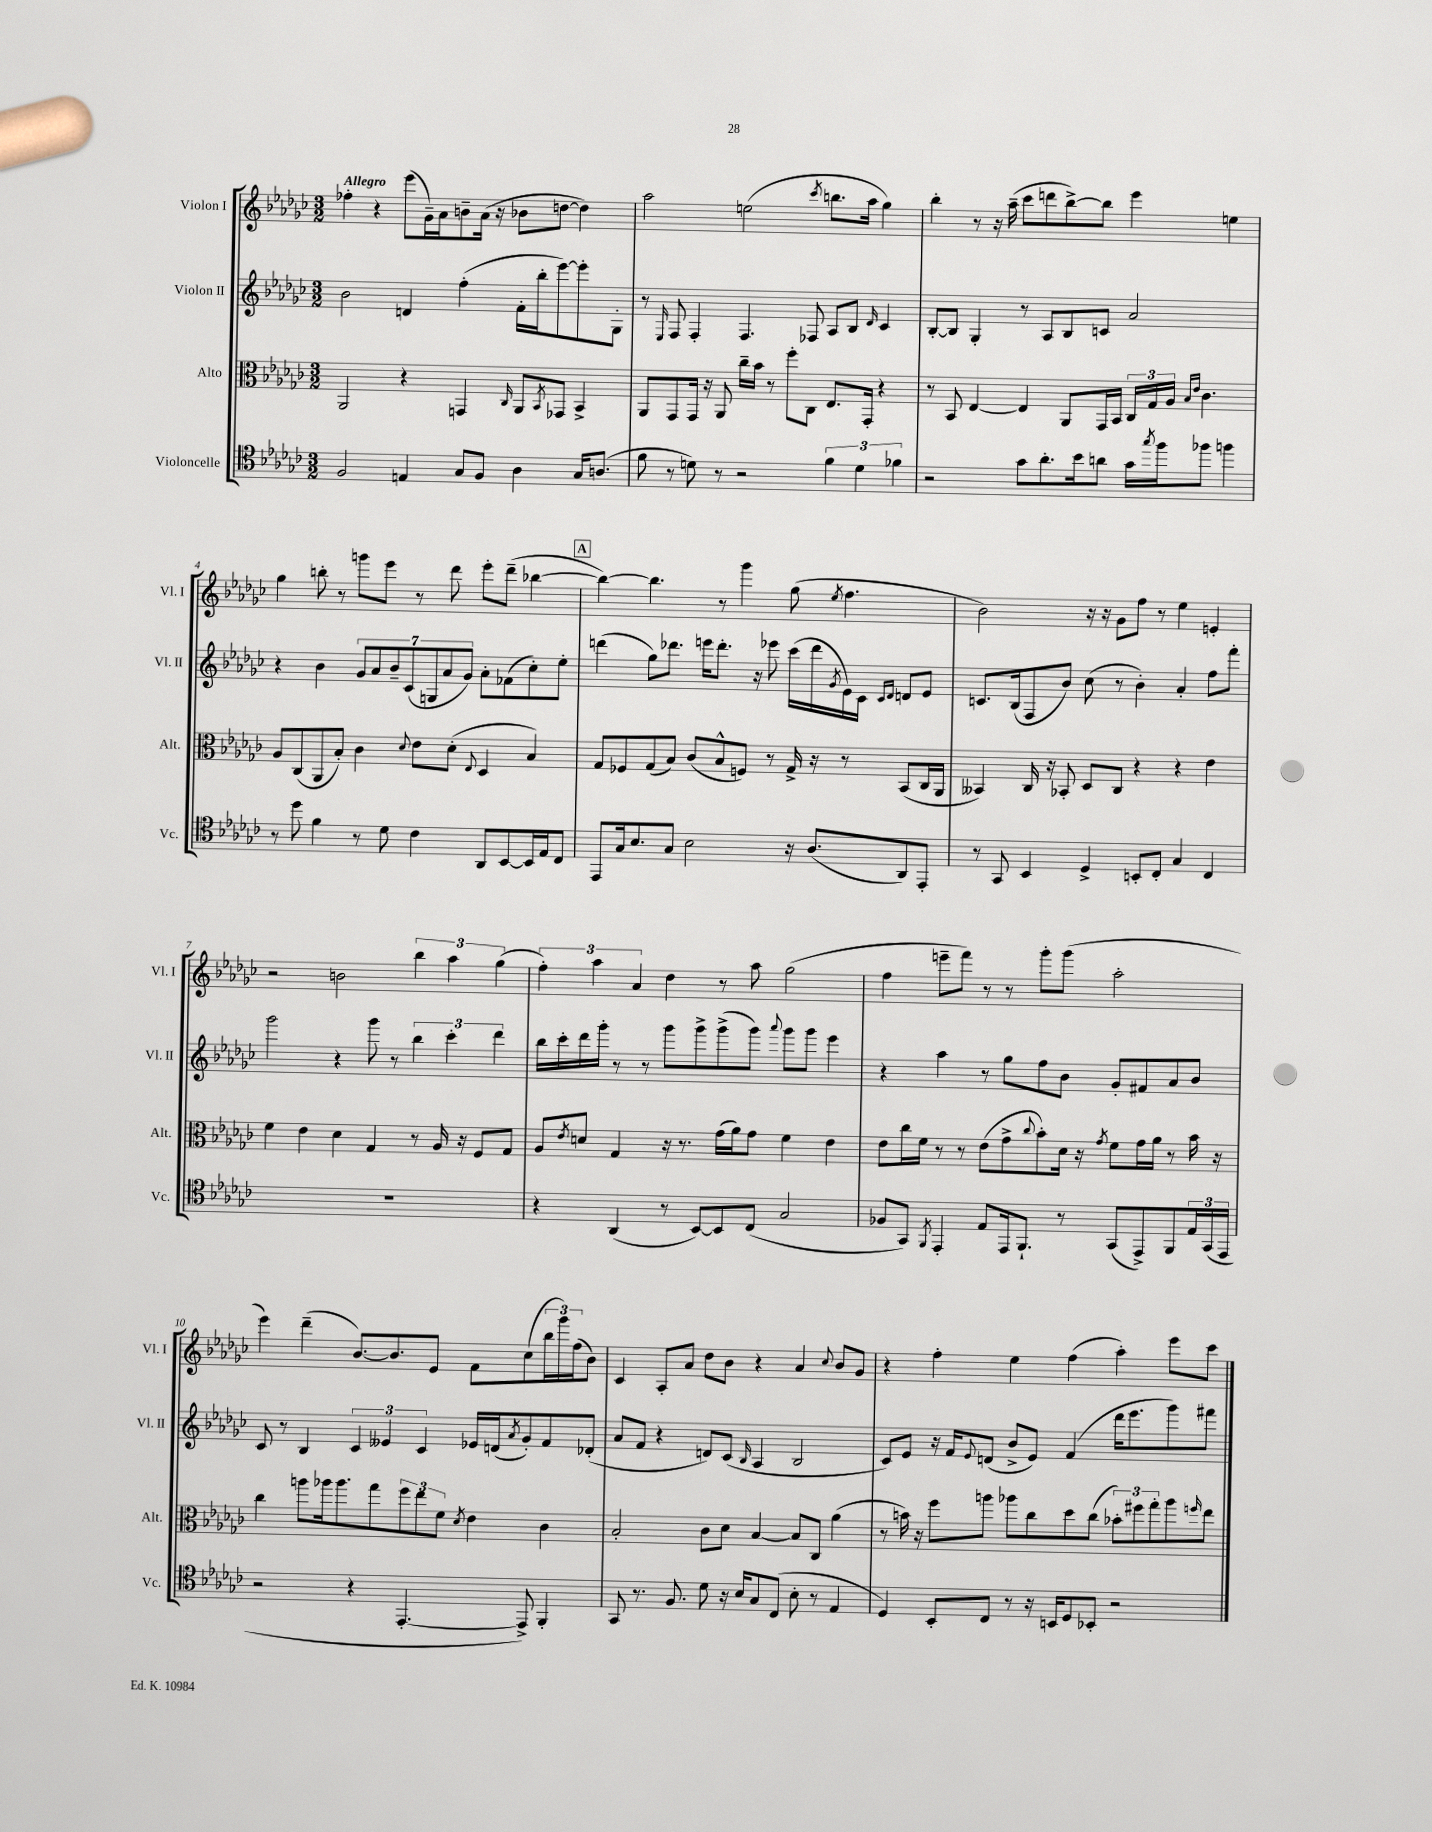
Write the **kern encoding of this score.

**kern	**kern	**kern	**kern
*part4	*part3	*part2	*part1
*staff4	*staff3	*staff2	*staff1
*I"Violoncelle	*I"Alto	*I"Violon II	*I"Violon I
*I'Vc.	*I'Alt.	*I'Vl. II	*I'Vl. I
*clefC4	*clefC3	*clefG2	*clefG2
*k[b-e-a-d-g-c-]	*k[b-e-a-d-g-c-]	*k[b-e-a-d-g-c-]	*k[b-e-a-d-g-c-]
*M3/2	*M3/2	*M3/2	*M3/2
=1	=1	=1	=1
!	!	!	!LO:TX:a:B:t=Allegro
2F/	2AA-/	2b-\	4ff-X'\
.	.	.	4r
4En/	4r	4dn/	(8eee-\L
.	.	.	16g-~\L)
.	.	.	16a-\J
8G-/L	4GGn/	(4ff'\	8bn~\
8F/J	.	.	(16a-\Jk
.	.	.	16r
.	16qqC-/	.	.
4A-\	8AA-/L	16f'\LL	8b-X\L
.	.	16bb-'\J	.
.	8qBB-/	.	.
.	8GG-X/J	[8eee-\)	[8ddn\J
16G-/KL	4BB-^/	8eee-'\]	4dd\])
(8.An/J	.	.	.
.	.	8G-'\J	.
=2	=2	=2	=2
8f\	8AA-/L	8r	2aa-\
.	.	16qqE-/	.
8r	8GG-/	8F/	.
8dn\)	16GG-/Jk	4F'/	.
.	16r	.	.
8r	8AA-/	.	.
2r	16cc-~\LL	4.F/	(2een\
.	16b-\JJ	.	.
.	8r	.	.
.	8ff'\L	.	.
.	8C-\J	8F-X/	.
.	.	.	8qccc-/
6f\	8.E-/L	8A-/L	8.bbn\L
.	.	8B-/J	.
6d\	.	.	.
.	16GG-'/Jk	.	16aa-\Jk
.	.	16qqd-/	.
.	4r	4c-/	4gg-\)
6f-X\	.	.	.
=3	=3	=3	=3
2r	8r	[8B-'/L	4bb-'\
.	8BB-/	8B-/J]	.
.	[4E-/	4G-'/	8r
.	.	.	16r
.	.	.	(16aa-~\
8g-\L	4E-/]	8r	8ccc-\L
8.a-'\	.	8A-/L	8dddn\
.	8AA-/L	8B-/	[8bb-^\)
16b-\k	.	.	.
8an\J	16GG-/L	8cn/J	8bb-\J]
.	16BB-/JJ	.	.
16g-\LL	24C-/LL	2a-/	4eee-\
.	24G-/	.	.
8qgg-/	.	.	.
16ff\J	.	.	.
.	24A-/JJ	.	.
.	16qqB-/LL	.	.
.	16qqe-/JJ	.	.
8ff-X\J	4.c-\	.	.
4ffn\	.	.	4een\
!!LO:LB:g=z
=4	=4	=4	=4
8r	8A-/L	4r	4gg-\
8dd-\	(8C-/	.	.
4f\	8AA-/	4b-\	8bbn'\
.	8B-'/J)	.	8r
8r	4c-\	14g-/L	8gggn\L
.	.	14a-/	.
8d-\	.	.	8eee-\J
.	.	14b-~/	.
.	.	(14c-/	.
.	8qqd-/	.	.
4c-\	8e-\L	.	8r
.	.	14Gn/	.
.	.	14a-/	.
.	(8d-'\J	.	8ddd-\
.	.	14g-/J)	.
.	8qqE-/	.	.
8AA-/L	4D-/	8a-'\L	8eee-'\L
[8BB-/	.	(8f-X\	(8ddd-~\J
16BB-/L]	4B-/)	8cc-'\)	[4bb-X\
16E-/J	.	.	.
8C-/J	.	8ee-'\J	.
!!LO:REH:place=s1:t=A
=5	=5	=5	=5
8EE-/L	8G-/L	(4dddn\	4bb-\_)
16G-/k	8F-X/	.	.
8.B-/	.	.	.
.	(8G-/	8gg-\L)	4.bb-\]
8G-/J	8B-/J)	8.ddd-X\J	.
2B-\	(8c-/L	.	.
.	.	16eeen\KL	.
.	8B-^^/	8.ddd-'\J	8r
.	8Fn/J)	.	4ggg-\
.	.	16r	.
.	8r	8eee-X\	.
16r	16G-^/	(16ccc-\LL	(8gg-\
(8.A-/L	16r	16ddd-\	.
.	.	8qg-/	8qee-/
.	8r	16e-\)	4.ff\
.	.	16c-\JJ	.
.	.	16qqc-/LL	.
.	.	16qqd-/JJ	.
8AA-/)	(8BB-/L	8dn/L	.
8EE-'/J	16C-/L	8e-/J	.
.	16AA-/JJ	.	.
=6	=6	=6	=6
8r	4BB--X/)	8.cn/L	2b-\)
8GG-/	.	.	.
.	.	(16B-/k	.
4BB-/	16C-/	8F/	.
.	16r	.	.
.	8BB-X'/	8b-/J)	.
4D-^/	8D-/L	(8cc-\	16r
.	.	.	16r
.	8C-/J	8r	8g-\L
8BBn'/L	4r	4b-'\)	8ff\J
8C-'/J	.	.	8r
4G-/	4r	4a-'/	4ee-\
4C-/	4e-\	8ff\L	4en'/
.	.	8fff'\J	.
!!LO:LB:g=z
=7	=7	=7	=7
1.r	4f\	2ggg-\	2r
.	4e-\	.	.
.	4d-\	4r	2bn\
.	4G-/	8ggg-\	.
.	.	8r	.
.	8r	6bb-\	6bb-\
.	16A-/	.	.
.	.	6ccc-'\	6aa-\
.	16r	.	.
.	8F/L	.	.
.	.	6ddd-\	(6gg-\
.	8G-/J	.	.
=8	=8	=8	=8
4r	8A-/L	16bb-\LL	6ff'\)
.	.	16ccc-'\	.
.	8qe-/	.	.
.	8dn/J	16ddd-\	.
.	.	.	6aa-\
.	.	16ggg-'\JJ	.
(4AA-/	4G-/	8r	.
.	.	.	6a-/
.	.	8r	.
8r	16r	8ggg-\L	4dd-\
.	8.r	.	.
[8BB-/L)	.	8ggg-^\	.
8BB-/]	(16g-\LL	(8ggg-^\	8r
.	16a-\J)	.	.
(8C-/J	8g-\J	8ggg-\J)	8aa-\
.	.	8qqaaa-/	.
2G-/	4f\	8ggg-\L	(2gg-\
.	.	8ggg-\J	.
.	4e-\	4eee-\	.
=9	=9	=9	=9
8F-X/L	8e-\L	4r	4ff\
8GG-/J)	16cc-\L	.	.
.	16f\JJ	.	.
8qFF/	.	.	.
4EE-'/	8r	4aa-\	8eeen~\L
.	8r	.	8fff\J)
8E-/L	(8e-\L	8r	8r
16EE-/k	8g-^\	8gg-\L	8r
8.FF`/J	.	.	.
.	8qqcc-/	.	.
.	8b-'\)	8ff\	8ggg-'\L
8r	16d-\Jk	8b-\J	(8ggg-\J
.	16r	.	.
.	8qg-/	.	.
(8GG-/L	8f\L	8g-'/L	2aa-'\
8EE-^/)	16g-\L	8f#X/	.
.	16a-\JJ	.	.
8FF/	8r	8a-/	.
24E-/L	16b-\	8b-/J	.
(24GG-/	.	.	.
.	16r	.	.
24EE-/JJ	.	.	.
!!LO:LB:g=z
=10	=10	=10	=10
2r	4cc-\	8c-/	4eee-\)
.	.	8r	.
.	8aan\L	4B-/	(4ddd-~\
.	16aa-X\k	.	.
.	8.aa-\	.	.
4r	.	6c-/	[8.b-/L)
.	8gg-\	.	.
.	.	6e--X/	.
.	.	.	8.b-/]
[4.EE-'/	12ff\	.	.
.	12ee-\	6c-/	.
.	.	.	8e-/J
.	12f\J	.	.
.	8qd-/	.	.
.	4e-\	16e-X/LL	8f\L
.	.	(16dn/J	.
.	.	8qa-/	.
8EE-^/])	.	8g-'/)	(8cc-\
4FF'/	4c-\	8f/	24bb-\L
.	.	.	24ggg-\)
.	.	.	(24ff\J
.	.	(8d-X'/J	8b-\J)
=11	=11	=11	=11
8GG-/	2B-'/	8a-/L	4c-/
8.r	.	8f/J	.
.	.	4r	8A-'/L
8.F/	.	.	.
.	.	.	8a-/J
8d-\	8c-\L	8dn/L)	8dd-\L
16r	8d-\J	(8c-/J	8b-\J
16B-/KL	.	.	.
.	.	16qqB-/	.
8G-/	[4B-/	4A-/	4r
(8C-/J	.	.	.
8B-'\	8B-/L]	2B-/	4a-/
8r	8C-/J	.	.
.	.	.	8qqcc-/
4E-/	(4a-\	.	8b-/L
.	.	.	8g-/J
=12	=12	=12	=12
4D-/)	8r	8c-/L)	4r
.	16bn\)	8e-/J	.
.	16r	.	.
8BB-'/L	8ff\L	16r	4ff'\
.	.	16f/KL	.
.	.	8qqe-/	.
8C-/J	8aan\J	(8dn/J	.
8r	8aa-X\L	8b-^/L	4ee-\
16r	8cc-\	8e-/J)	.
16BBn/KL	.	.	.
8D-/	8dd-\	(4f/	(4ff\
8BB-X'/J	(8cc-\J	.	.
2r	12b-X'\L)	16ddd-\KL	4aa-'\)
.	.	8.eee-\	.
.	12ff#X\	.	.
.	12gg-'\	.	.
.	8aa-\	8ggg-\)	8eee-\L
.	16qqffn/	.	.
.	8ee-\J	8fff#X\J	8ccc-\J
==	==	==	==
*-	*-	*-	*-
